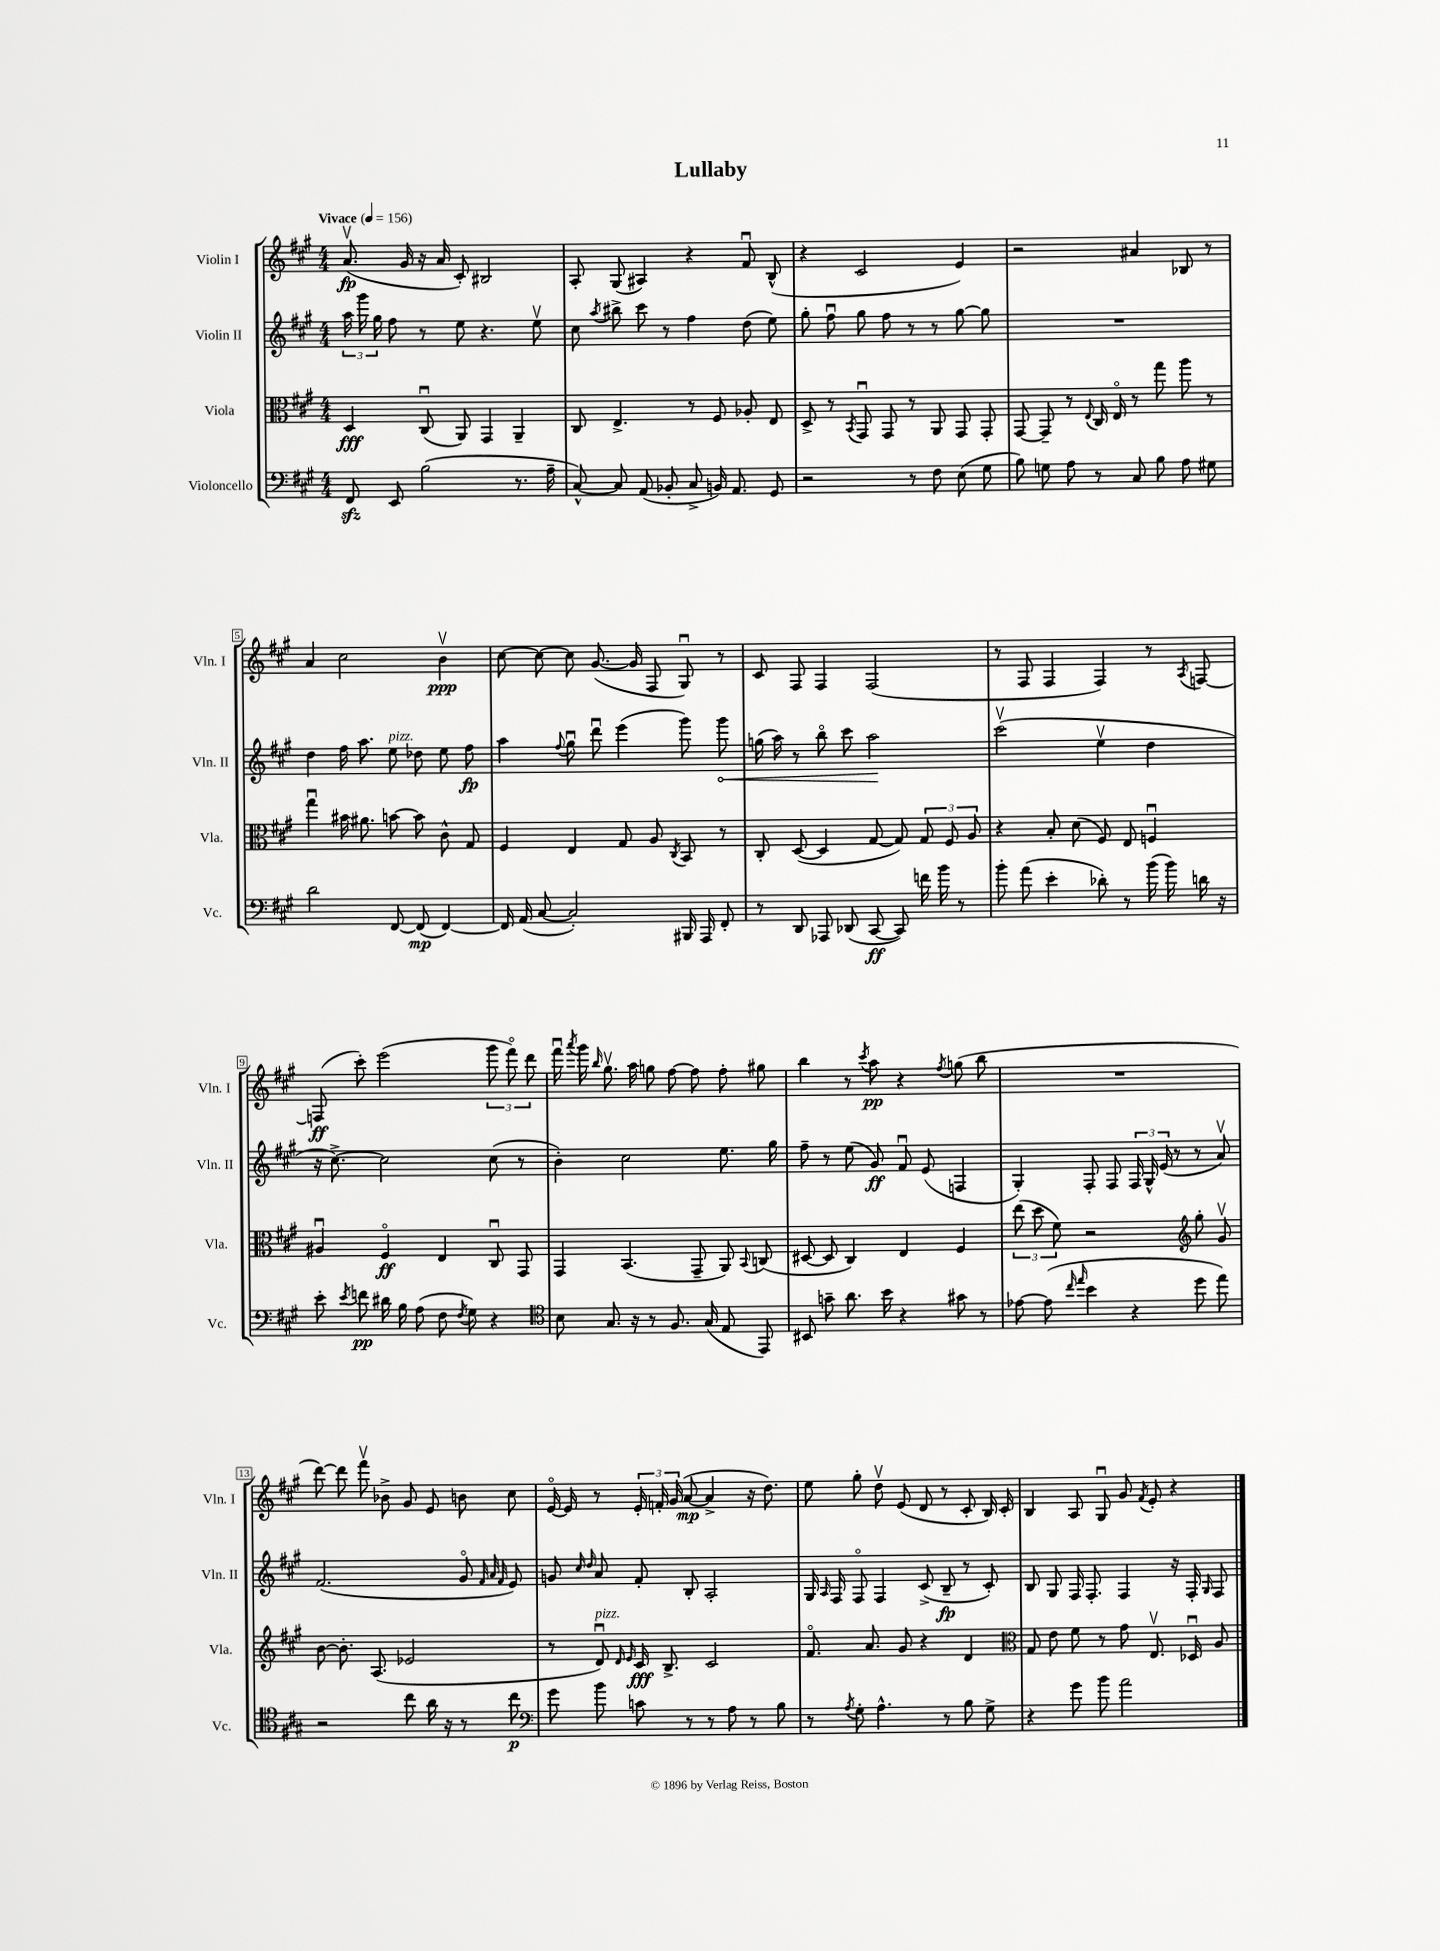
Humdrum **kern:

**kern	**kern	**kern	**kern
*staff4	*staff3	*staff2	*staff1
*clefF4	*clefC3	*clefG2	*clefG2
*k[f#c#g#]	*k[f#c#g#]	*k[f#c#g#]	*k[f#c#g#]
*M4/4	*M4/4	*M4/4	*M4/4
*MM156	*MM156	*MM156	*MM156
8FF#/	4D/	24aa\	(8.av/
.	.	24ggg#\	.
.	.	24gg#\	.
8EE/	.	8ff#\	.
.	.	.	16g#/
(2B\	(8C#u/	8r	16r
.	.	.	16a/
.	8AA/)	8ee\	8c#'/)
.	4GG#/	4.r	2B#/
8.r	4AA~/	.	.
.	.	8eev\	.
16A~\	.	.	.
=	=	=	=
[8C#^^/)	8C#/	8cc#\	8A'/
.	.	8qaa/	.
8C#/]	4.E^/	8bb#^\	(8G#/
(8AA/	.	8ccc#\	4A#/)
8BB-'/	.	8r	.
8C#^/	8r	4ff#\	4r
16BB/)	8F#/	.	.
8.AA/	.	.	.
.	8A-'/	(8dd\	8f#u/
8GG#/	8E/	8ee\)	(8B^^/
=	=	=	=
2r	8D^/	8gg#'\	4r
.	8r	8ff#u\	.
.	8qBB/	.	.
.	8GG#u/	8gg#\	2c#/
.	8GG#/	8ff#\	.
8r	8r	8r	.
8F#\	8AA/	8r	.
(8E\	8GG#/	[8gg#\	4e/)
8G#\	8GG#'/	8gg#\]	.
=	=	=	=
8B\)	[8GG#/	1r	2r
8G\	8GG#~/]	.	.
8A\	8r	.	.
.	8qqE/	.	.
8r	16C#/	.	.
.	16Eo/	.	.
8C#/	8r	.	4a#/
8B\	8gg#\	.	.
8A\	8aa\	.	8B-/
8G#\	8r	.	8r
=	=	=	=
2d\	4gg#u\	4dd\	4a/
.	16b#\	16ff#\	2cc#\
.	8.a#\	8.aa\	.
[8FF#/	[8b\	8ee\	.
(8FF#/]	8b\]	8dd-\	.
[4FF#/)	8c#^^\	8ee\	4bv\
.	8G#/	8ff#\	.
=	=	=	=
16FF#/]	4F#/	4aa\	[8cc#\
(16AA/	.	.	.
[8C#/	.	.	8cc#\_
.	.	8qqff#/	.
2C#'/])	4E/	8gg#u\	8cc#\]
.	.	8dddu\	([8.g#/
.	8G#/	(4eee\	.
.	.	.	16g#/]
.	8A/	.	8F#/
.	8qC#/	.	.
16BBB#/	8BB/	8ggg#\)	8G#u/)
16AAA/	.	.	.
8FF#'/	8r	8ggg#\	8r
=	=	=	=
8r	8C#'/	(16gg\	8c#/
.	.	16aa\)	.
8DD/	([8D/	8r	8F#/
8AAA-/	4D/]	8bbo\	4F#/
(8DD-/	.	8ccc#\	.
[8CC#/	[8G#/	2aa\	(2F#/
8CC#/])	8G#/])	.	.
16f\	12G#/	.	.
16b\	.	.	.
.	12F#/	.	.
8r	.	.	.
.	12A/	.	.
=	=	=	=
8b'\	4r	(2ccc#v\	8r
(8a\	.	.	8F#/
4e'\	8B'/	.	4F#/
.	(8d\	.	.
8d-'\)	8F#/)	4eev\	4F#/)
8r	8E/	.	.
(16b\	4Fu/	4dd\	8r
16b\)	.	.	.
.	.	.	8qA/
16d\	.	.	[8F/
16r	.	.	.
=	=	=	=
8e'\	4A#u/	16r	(8F/]
.	.	[8.cc#^\)	.
8qe/	.	.	.
8f\	.	.	8ccc#'\)
16d#\	4F#o/	2cc#\]	(2eee\
16B\	.	.	.
(8A\	.	.	.
8F#\	4E/	.	.
8qF#/	.	.	.
8G#\)	.	.	.
4r	8C#u/	(8cc#\	12ggg#\
.	.	.	12fff#o\)
.	8GG#/	8r	.
.	.	.	12ddd\
=	=	=	=
*clefC4	*	*	*
8B\	4GG#/	4b'\)	16fff#u\
.	.	.	8qaaa/
.	.	.	16ggg#\
.	.	.	16qqbb/
8.G#/	.	.	8.gg#v\
.	(4.BB/	2cc#\	.
16r	.	.	16aa\
8r	.	.	8gg\
8.F#/	.	.	[8ff#\
.	8GG#~/	.	8ff#\]
(16G#/	.	.	.
8E/	8AA/)	8.ee\	8ff#'\
.	8qqBB/	.	.
8EE/)	(8C/	.	8gg#\
.	.	16gg#\	.
=	=	=	=
8BB#/	[8D#/	8ff#~\	4bb\
8g~\	8D#/]	8r	.
8.a\	4C#/)	(8ee\	8r
.	.	.	8qccc#/
.	.	8g#/)	8aa\
16b\	.	.	.
4r	4E/	8f#u/	4r
.	.	(8e/	.
.	.	.	8qff#/
8g#\	4F#/	4F/	(8gg\
8r	.	.	8bb\
=	=	=	=
[8e-\	(12ee\	4G#'/)	1r
.	12dd\	.	.
(8e-\]	.	.	.
.	12f#\)	.	.
16qqcc#/	.	.	.
16qqee/	.	.	.
4b\	2r	8F#'/	.
.	.	8F#/	.
4r	.	24F#/	.
.	.	24G#^^/	.
.	.	(24e/	.
.	.	8r	.
*	*clefG2	*	*
8dd\	8gg#'\	8r	.
8ee\)	8g#v/	8av/)	.
=	=	=	=
2r	[8b\	(2.f#/	[8ddd\)
.	8.b'\]	.	8ddd\]
.	.	.	8fff#v\
.	(8.A/	.	.
.	.	.	8b-^\
8cc#\	2e-/	.	8g#/
16a\	.	.	8e/
16r	.	.	.
8r	.	8g#o/	8b\
.	.	32qqf#/	.
.	.	32qqa/	.
.	.	32qqf#/	.
8cc#\	.	8e/)	8cc#\
=	=	=	=
*clefF4	*	*	*
8g#\	8r	8g/	[16eo/
.	.	.	16e/]
.	.	16qqcc#/	.
.	.	16qqdd/	.
8b\	8du/)	8a/	8r
.	16qqd/	.	.
.	16qqe/	.	.
8c\	16c#/	8f#'/	24e'/
.	.	.	24f'/
.	8.B^/	.	.
.	.	.	(24g#/
8r	.	8B'/	[8a/
8r	2c#/	2A'/	4a^/]
8A\	.	.	.
8r	.	.	16r
.	.	.	8.dd\)
8B\	.	.	.
=	=	=	=
8r	8.f#o/	16G#/	8ee\
.	.	16qqA/	.
.	.	16F#/	.
8qA/	.	.	.
8G#'\	.	8F#o/	8gg#'\
.	8.a/	.	.
4.A^^\	.	4F#/	8ddv\
.	8g#/	.	(8e/
.	4r	(8c#^/	8d/
8r	.	8B~/	8r
8B\	4d/	8r	8c#'/
8G#^\	.	8c#'/)	16B/)
.	.	.	16c#'/
=	=	=	=
*	*clefC3	*	*
4r	8G#/	8B/	4B/
.	8e\	8G#/	.
8g#\	8f#\	16F#/	8A/
.	.	8.F#'/	.
8b\	8r	.	8G#u/
2a\	8g#\	4F#/	8g#/
.	.	.	8qf#/
.	8.Ev/	.	8e'/
.	.	16r	4r
.	16D-u/	16F#'/	.
.	.	16qqG#/	.
.	8A/	8F#/	.
==	==	==	==
*-	*-	*-	*-
